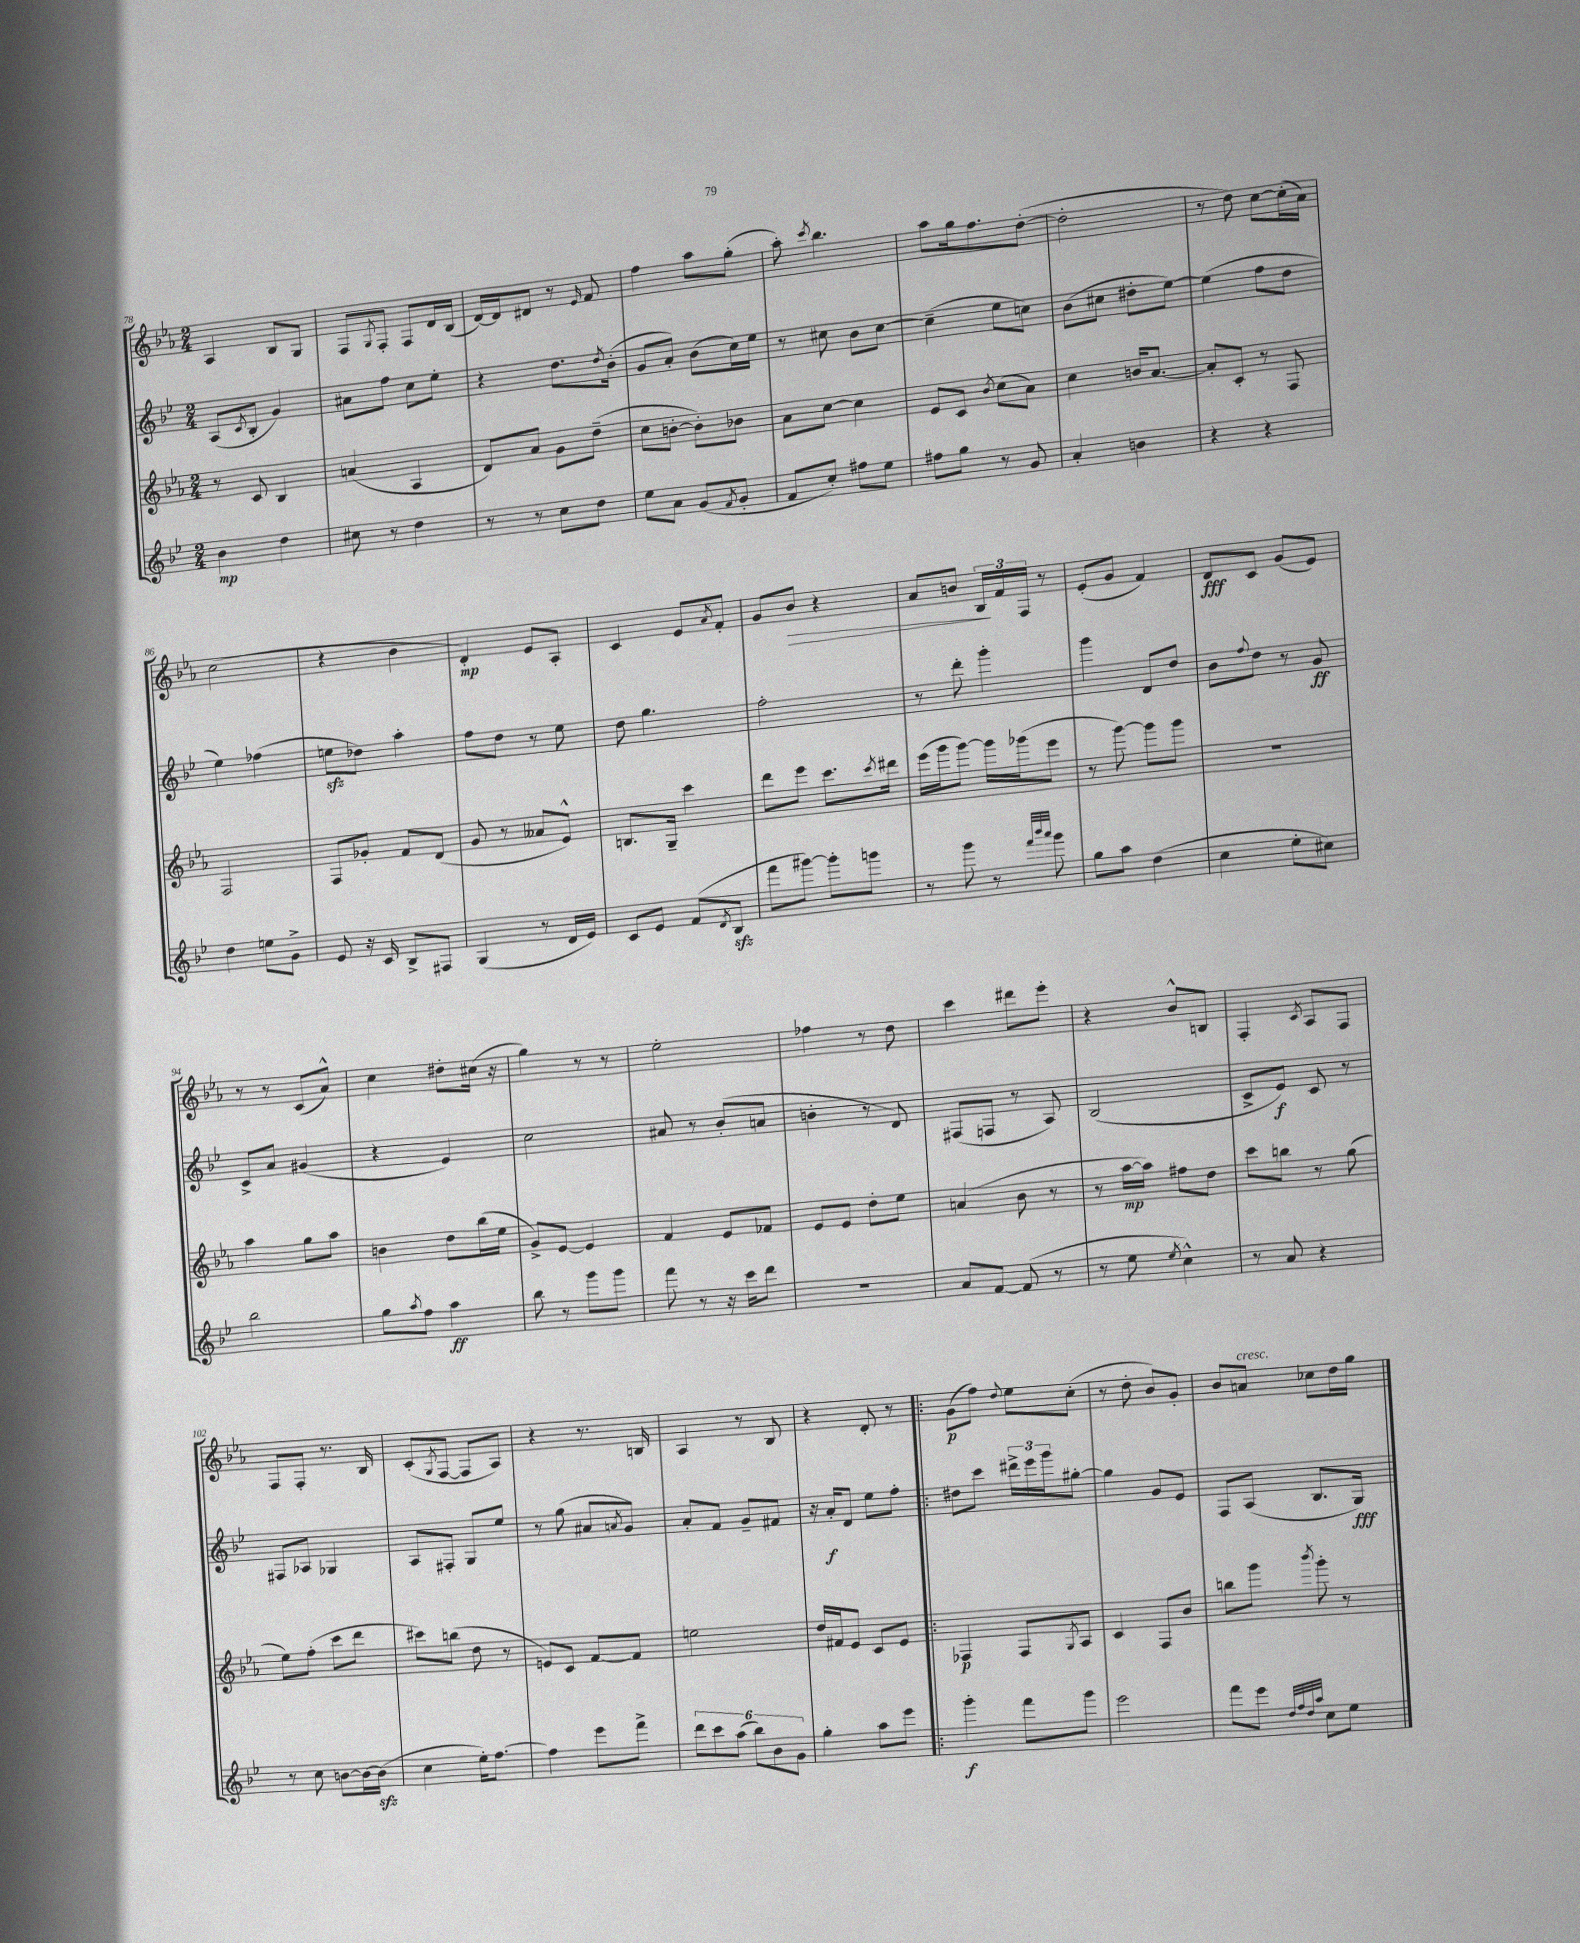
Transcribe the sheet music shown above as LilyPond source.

<<
\new StaffGroup <<
\new Staff = "s0" {
    \clef treble \key ees \major \numericTimeSignature \time 2/4
    aes4 bes8 g8 |
    f8 \acciaccatura { g8 } f8-. f8 d'16 bes16( |
    d'16~) d'16 dis'8 r8 \grace { ees'16 } f'8 |
    f''4 aes''8 g''8-.( |
    aes''8-.) \acciaccatura { c'''8 } bes''4. |
    aes''8 g''16 f''8. d''8~-.( |
    d''2-. |
    r8 d''8) c''8~ c''16-.( aes'16) |
    c''2( |
    r4 bes'4 |
    d'4-.\mp) ees'8 aes8-. |
    c'4 ees'8 \acciaccatura { aes'8 } f'8-. |
    g'8 bes'8\> r4 |
    aes'8 b'8 \tuplet 3/2 { bes16\! f'16 f16 } r8 |
    ees'8-.( g'8 f'4) |
    d'8\fff c'8 g'8( ees'8) |
    r8 r8 c'8( aes'8-^) |
    c''4 dis''8-. cis''16( r16 |
    g''4) r8 r8 |
    ees''2-. |
    fes''4 r8 d''8 |
    c'''4 dis'''8 ees'''8-. |
    r4 bes'8-^ b8 |
    f4-. \acciaccatura { c'8 } aes8 f8 |
    f8 f8-. r8. bes16 |
    c'8-.( \acciaccatura { g8 } f8~ f8 aes8) |
    r4 r8. b16 |
    aes4 r8 bes8 |
    r4 d'8-. r8 |
    \bar ".|:" g'8\p( f''8) \appoggiatura { d''8 } ees''8 c''8-.( |
    r8 d''8-. bes'8) g'8-. |
    bes'8 a'8^\markup { \italic "cresc." } ces''8 d''16 g''16 \bar "|." |
}
\new Staff = "s1" {
    \clef treble \key bes \major \numericTimeSignature \time 2/4
    a8( \acciaccatura { c'8 } bes8-. g'4) |
    ais'8 f''8 c''8 ees''8-. |
    r4 d''8. \acciaccatura { d''8 } bes'16-.( |
    g'8 a'8-.) bes'8( c''16) ees''16 |
    r8 cis''8 bes'8 cis''8~ |
    cis''4--( ees''8 c''8) |
    bes'8( cis''8 dis''8-. ees''8~) |
    ees''4( f''8 d''8 |
    ees''4) fes''4( |
    e''8\sfz des''8) a''4-. |
    f''8 d''8 r8 ees''8 |
    d''8 g''4. |
    f''2-. |
    r8 d'''8-. g'''4-. |
    g'''4 d'8 d''8 |
    bes'8 \appoggiatura { f''8 } d''8 r8 g'8\ff |
    c'8-> a'8 gis'4( |
    r4 ees'4) |
    c''2 |
    ais'8 r8 bes'8-.( a'8 |
    b'4-. r8 d'8) |
    fis8( f8 r8 a8) |
    bes2( |
    c'8-> ees'8\f) c'8 r8 |
    fis8 aes8 ges4 |
    a8 fis8-. g8 ees''8 |
    r8 g''8( ais'8 \acciaccatura { a'8 } g'8) |
    a'8-. f'8 g'8-- fis'8 |
    r16 a'16-.\f d'8 ees''8 f''8-. |
    \bar ".|:" dis''8 c'''8 \tuplet 3/2 { dis'''16-> ees'''16 g'''16 } gis''8~-. |
    gis''4 g'8 ees'8 |
    f8 a8( bes8. g16\fff) \bar "|." |
}
\new Staff = "s2" {
    \clef treble \key ees \major \numericTimeSignature \time 2/4
    r8 c'8 bes4 |
    a'4( aes4 |
    d'8) aes'8 g'8 d''8--( |
    c''8 b'8~-. b'8-.) bes'8 |
    aes'8 c''8~ c''4 |
    ees'8 c'8 \acciaccatura { bes'8 } c''8( aes'8) |
    c''4 b'16 aes'8.~ |
    aes'8-. c'8-. r8 f8 |
    f2 |
    f8 ges'8-. f'8 d'8( |
    g'8 r8 aeses'8 ees'8-^) |
    b8. g16-- c'''4 |
    d'''8 ees'''8 c'''8. \acciaccatura { c'''8 } dis'''16 |
    ees'''16( g'''16 g'''8~) g'''16 ges'''16( ees'''8 |
    r8 g'''8~) g'''8 g'''8 |
    r2 |
    aes''4 g''8 aes''8 |
    b'4 d''8 bes''16( ees''16 |
    g'8->) ees'8~ ees'4 |
    f'4 ees'8 fes'8 |
    ees'8 ees'8 d''8-. ees''8 |
    a'4( bes'8 r8 |
    r8 aes''16~\mp aes''16) fis''8 d''8 |
    c'''8 b''8 r8 g''8( |
    ees''8) f''8-.( c'''8 d'''8 |
    cis'''8) b''8( d''8 r8 |
    e'8) c'8 f'8~ f'8 |
    e''2 |
    d''16 fis'16 ees'8 c'8 ees'8 |
    \bar ".|:" fes4\p fes8 \acciaccatura { g8 } aes8 |
    c'4 f8 bes'8 |
    b''8 g'''8 \acciaccatura { bes'''8 } g'''8-. r8 \bar "|." |
}
\new Staff = "s3" {
    \clef treble \key bes \major \numericTimeSignature \time 2/4
    bes'4\mp d''4 |
    cis''8 r8 d''4 |
    r8 r8 c''8 d''8 |
    ees''8 a'8 g'8( \acciaccatura { f'8 } g'8-. |
    f'8 c''8-.) fis''8 ees''8 |
    fis''8 g''8 r8 g'8 |
    a'4-. b'4 |
    r4 r4 |
    d''4 e''8 g'8-> |
    ees'8 r16 c'16 bes8-> fis8 |
    g4( r8 d'16 ees'16) |
    c'8 ees'8 f'8( \acciaccatura { d'8 } bes8\sfz |
    f'''8 gis'''8~) gis'''8-. g'''8 |
    r8 g'''8 r8 \grace { f'''32 bes'''32 a'''32 } g'''8 |
    g''8 a''8 d''4( |
    c''4 ees''8-. cis''8) |
    bes''2 |
    g''8 \acciaccatura { a''8 } f''8 a''4\ff |
    bes''8 r8 g'''8 g'''8 |
    f'''8 r8 r16 c'''16 d'''8 |
    r2 |
    a'8 f'8~ f'8( r8 |
    r8 ees''8 \acciaccatura { ees''8 } c''4-^) |
    r8 a'8 r4 |
    r8 c''8 b'8~ b'16~ b'16\sfz( |
    c''4 ees''16-.) f''8.~ |
    f''4 ees'''8 f'''8-> |
    \tuplet 6/4 { d'''8 c'''8 a''8( bes''8) bes'8 g'8 } |
    g''4-. a''8 ees'''8 |
    \bar ".|:" g'''4-.\f f'''8 g'''8 |
    ees'''2 |
    f'''8 ees'''8 \grace { d''32 f''32 d''32 a''32 } c''8 ees''8 \bar "|." |
}
>>
>>
\layout { \context { \Score currentBarNumber = #78 } }
